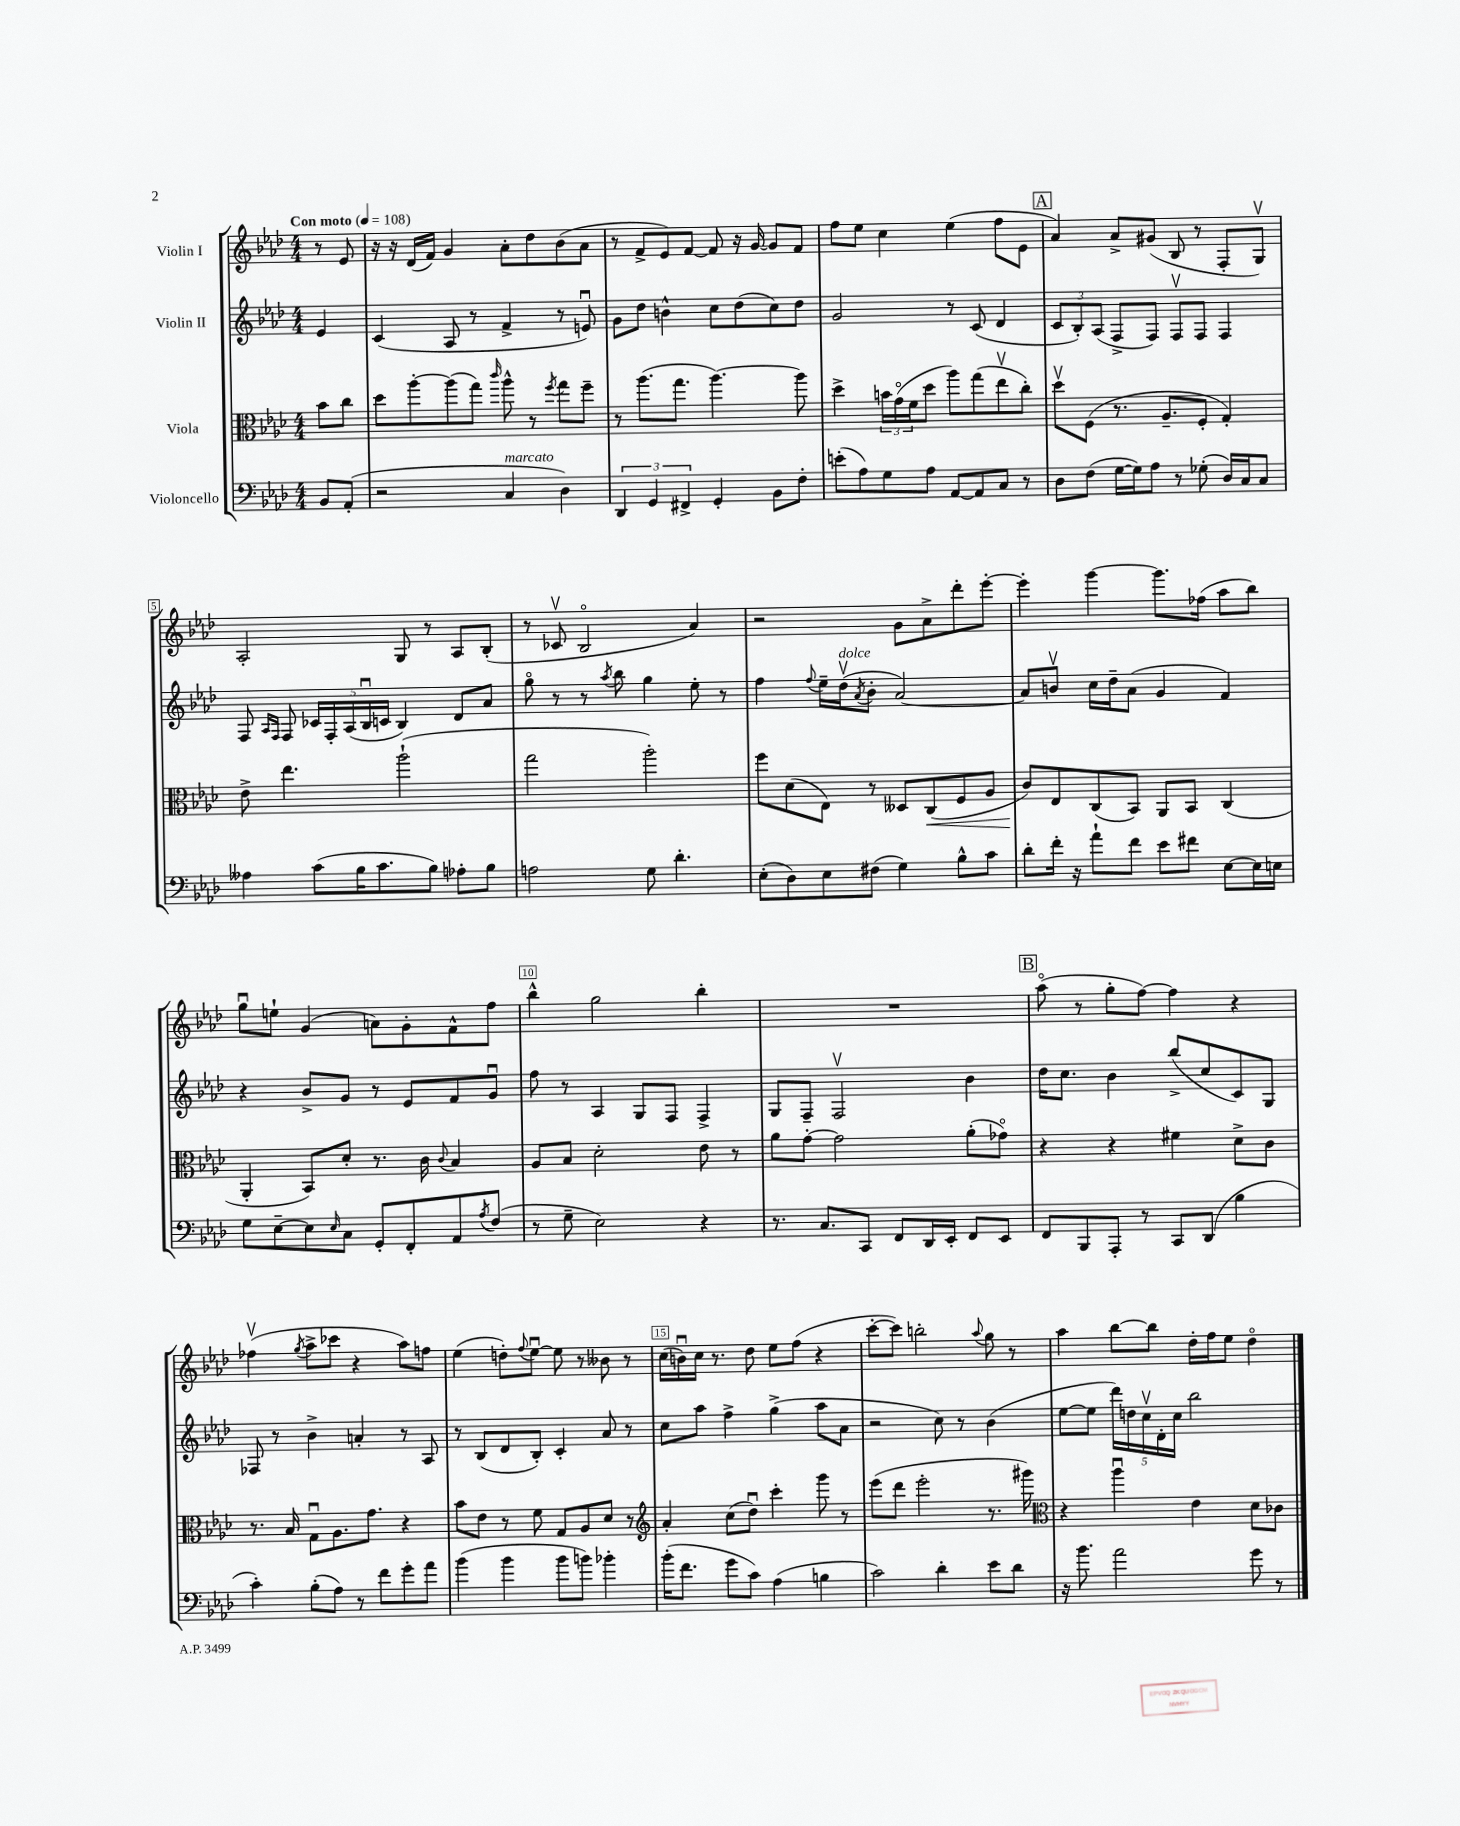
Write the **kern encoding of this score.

**kern	**kern	**kern	**kern
*staff4	*staff3	*staff2	*staff1
*clefF4	*clefC3	*clefG2	*clefG2
*k[b-e-a-d-]	*k[b-e-a-d-]	*k[b-e-a-d-]	*k[b-e-a-d-]
*M4/4	*M4/4	*M4/4	*M4/4
*MM108	*MM108	*MM108	*MM108
8BB-/L	8b-\L	4e-/	8r
(8AA-'/J	8cc\J	.	8e-/
=	=	=	=
2r	8dd-\L	(4c/	16r
.	.	.	16r
.	[8aa-'\	.	(16d-/LL
.	.	.	16f/JJ)
.	(8aa-\]	8A-/	4g/
.	8gg\J)	8r	.
.	16qqccc/	.	.
4C/	8aa-^^\	4f^/	8a-'\L
.	8r	.	8dd-\
.	8qff/	.	.
4D-\)	8gg\L	8r	(8b-\
.	8ff~\J	8eu/)	8a-\J
=	=	=	=
6DD-/	8r	8g\L	8r
.	(8.aa-\L	8dd-\J	8f^/L
6GG/	.	.	.
.	.	4b^^\	8e-/)
.	8.gg\J	.	.
6FF#^/	.	.	.
.	.	.	[8f/J
4GG'/	[4.aa-\)	8cc\L	8f/]
.	.	(8dd-\	16r
.	.	.	[16g/
8BB-\L	.	8cc\)	8g/]L
8F'\J	8aa-\]	8dd-\J	8f/J
=	=	=	=
(8e'\L	4dd-^\	2g/	8ff\L
8A-\)	.	.	8ee-\J
8G\	24b\LL	.	4cc\
.	(24go\	.	.
.	24f\J	.	.
8A-\J	8dd-\J	.	.
[8AA-/L	8aa-\L)	8r	(4ee-\
8AA-/]	(8gg\	(8c/	.
8C/J	8ee-v\	4d-/	8ff\L
8r	8cc'\J)	.	8e-\J
=	=	=	=
8D-\L	8dd-v\L	12c/L	4a-/)
.	.	12B-'/)	.
(8F\J	(8F\J	.	.
.	.	(12A-/J	.
[16G\LL	8.r	8F^/L	8a-^/L
16G\]J)	.	.	.
8A-\J	.	8F/J)	(8g#/J
.	8.A-~/L	.	.
8r	.	8Fv/L	8B-/
(8G-'\	8F'/J	8F/J	8r
16D-/LL)	4G'/)	4F/	8F'/L
16C/J	.	.	.
8C/J	.	.	8Gv/J)
=	=	=	=
4A--\	8e-^\	8F/	2A-'/
.	.	16qqA-/LL	.
.	.	16qqF/JJ	.
.	4.ee-\	8F/	.
(8c\L	.	20c-/LL	.
.	.	20F'/	.
.	.	(20A-/	.
16B-\K	.	.	.
.	.	20B-u/	.
8.c\	.	.	.
.	.	20c/JJ	.
.	(2aa-`\	4B-/)	8G/
8B-\J)	.	.	8r
8A-'\L	.	8d-/L	8A-/L
8B-\J	.	8a-/J	(8B-'/J
=	=	=	=
2A\	2gg\	8ggo\	8r
.	.	8r	8c-v/
.	.	8r	2B-o/
.	.	8qaa-/	.
.	.	8bb-\	.
8G\	2aa-'\)	4gg\	.
4.d-'\	.	.	.
.	.	8ee-'\	4a-/)
.	.	8r	.
=	=	=	=
(8E-'\L	8ff\L	4ff\	2r
8D-\)	(8d-\	.	.
.	.	8qqff/	.
8E-\	8E-\J)	16ee-~\LL	.
.	.	(16dd-v\J	.
.	.	8qa-/	.
(8F#\J	8r	8b-'\J	.
4G\)	8D--/L	[2a-/)	8g\L
.	(8C/	.	8a-^\
8B-^^\L	8F/	.	8ddd-'\
8c\J	8A-/J	.	[8eee-'\J
=	=	=	=
8d-'\L	8c/L)	8a-/]L	4eee-'\]
16f'\Jk	8E-/	8bv/J	.
16r	.	.	.
8a-`\L	(8C/	16cc\LL	[4ggg\
.	.	16dd-~\J	.
8f\J	8BB-/J)	(8a-\J	.
8e-\L	8AA-/L	4g/	8.ggg\]L
8f#\J	8BB-/J	.	.
.	.	.	(16ff-\Jk
[8E-\L	(4C/	4f/)	8aa-\L
16E-\]L	.	.	8bb-\J)
16E\JJ	.	.	.
=	=	=	=
8G\L	4AA-'/	4r	8ggu\L
[8E-~\	.	.	8ee`\J
8E-\]	8BB-/L)	8b-^/L	(4g/
16qqE-/	.	.	.
8C\J	8d-'/J	8g/J	.
8GG'/L	8.r	8r	8a\L)
8FF'/	.	8e-/L	8g'\
.	16c\	.	.
.	8qqc/	.	.
8AA-/	4B-/	8f/	8f^^\
8qA-/	.	.	.
(8F/J	.	8gu/J	8ff\J
=	=	=	=
8r	8A-/L	8ff\	4bb-^^\
8G~\	8B-/J	8r	.
2E-\)	2d-'\	4A-/	2gg\
.	.	8G/L	.
.	.	8F/J	.
4r	8e-\	4F^/	4bb-'\
.	8r	.	.
=	=	=	=
8.r	8a-\L	8G/L	1r
.	[8g'\J	8F~/J	.
8.C/L	.	.	.
.	2g\]	2Fv/	.
8CC/J	.	.	.
8FF/L	.	.	.
16DD-/L	.	.	.
16EE-'/JJ	.	.	.
8FF/L	(8a-'\L	4b-\	.
8EE-/J	8g-o\J)	.	.
=	=	=	=
8FF/L	4r	16dd-\LK	(8aa-o\
.	.	8.cc\J	.
8BBB-/	.	.	8r
8AAA-'/J	4r	4b-\	8gg'\L
8r	.	.	[8ff\J)
8CC/L	4f#\	(8bb-^/L	4ff\]
(8DD-/J	.	8cc/	.
4B-\	8d-^\L	8c/)	4r
.	8c\J	8G/J	.
=	=	=	=
4c'\)	8.r	8F-/	(4ff-v\
.	.	8r	.
.	16B-/	.	.
.	.	.	8qgg/
(8B-'\L	8Gu\L	4b-^\	8aa-^\L
8A-\J)	8.A-\	.	8ccc-\J
8r	.	4a'/	4r
.	8.g\J	.	.
8f\L	.	.	.
8g'\	4r	8r	8aa-\L)
8a-\J	.	8A-/	8ff\J
=	=	=	=
(4b-\	8b-\L	8r	(4ee-\
.	8e-\J	(8B-/L	.
4b-\	8r	8d-/	8dd'\L)
.	.	.	8qqff/
.	8f\	8B-'/J)	[8ee-u\J
8b-\L	8G/L	4c'/	8ee-\]
8b\J)	8A-/	.	8r
4b-'\	8d-/J	8a-/	8b--\
.	8r	8r	8r
=	=	=	=
*	*clefG2	*	*
(16b-'\LK	4a-'/	8cc\L	(16cc\LL
8.f\J	.	.	16bu\)
.	.	8aa-\J	16cc\JJ
.	.	.	8.r
8g\L	(8cc\L	4ff^\	.
8c\J)	8dd-u\J)	.	8dd-\
(4A-\	4ccc'\	(4gg^\	8ee-\L
.	.	.	(8ff\J
4B\	8ggg\	8aa-\L	4r
.	8r	8a-\J	.
=	=	=	=
2c\)	(8eee-\L	2r	[8ccc'\L
.	8ddd-\J	.	8ccc\]J)
.	2eee-'\	.	2bb'\
4d-'\	.	8cc\)	.
.	.	8r	.
.	.	.	8qqaa-/
8e-\L	8.r	(4b-\	8gg\
8d-\J	.	.	8r
.	16ggg#\)	.	.
=	=	=	=
*	*clefC3	*	*
16r	4r	[8ee-\L	4aa-\
8.b-\	.	.	.
.	.	8ee-\]J	.
2a-\	4aa-u\	20ddd-\LL)	[8bb-\L
.	.	20dd\	.
.	.	20ccv\	.
.	.	.	8bb-\]J
.	.	20d-'\	.
.	.	20cc\JJ	.
.	4e-\	2bb-\	16dd-'\LL
.	.	.	16ff\J
.	.	.	8ee-\J
8g\	8d-\L	.	4dd-o\
8r	8c-\J	.	.
==	==	==	==
*-	*-	*-	*-
